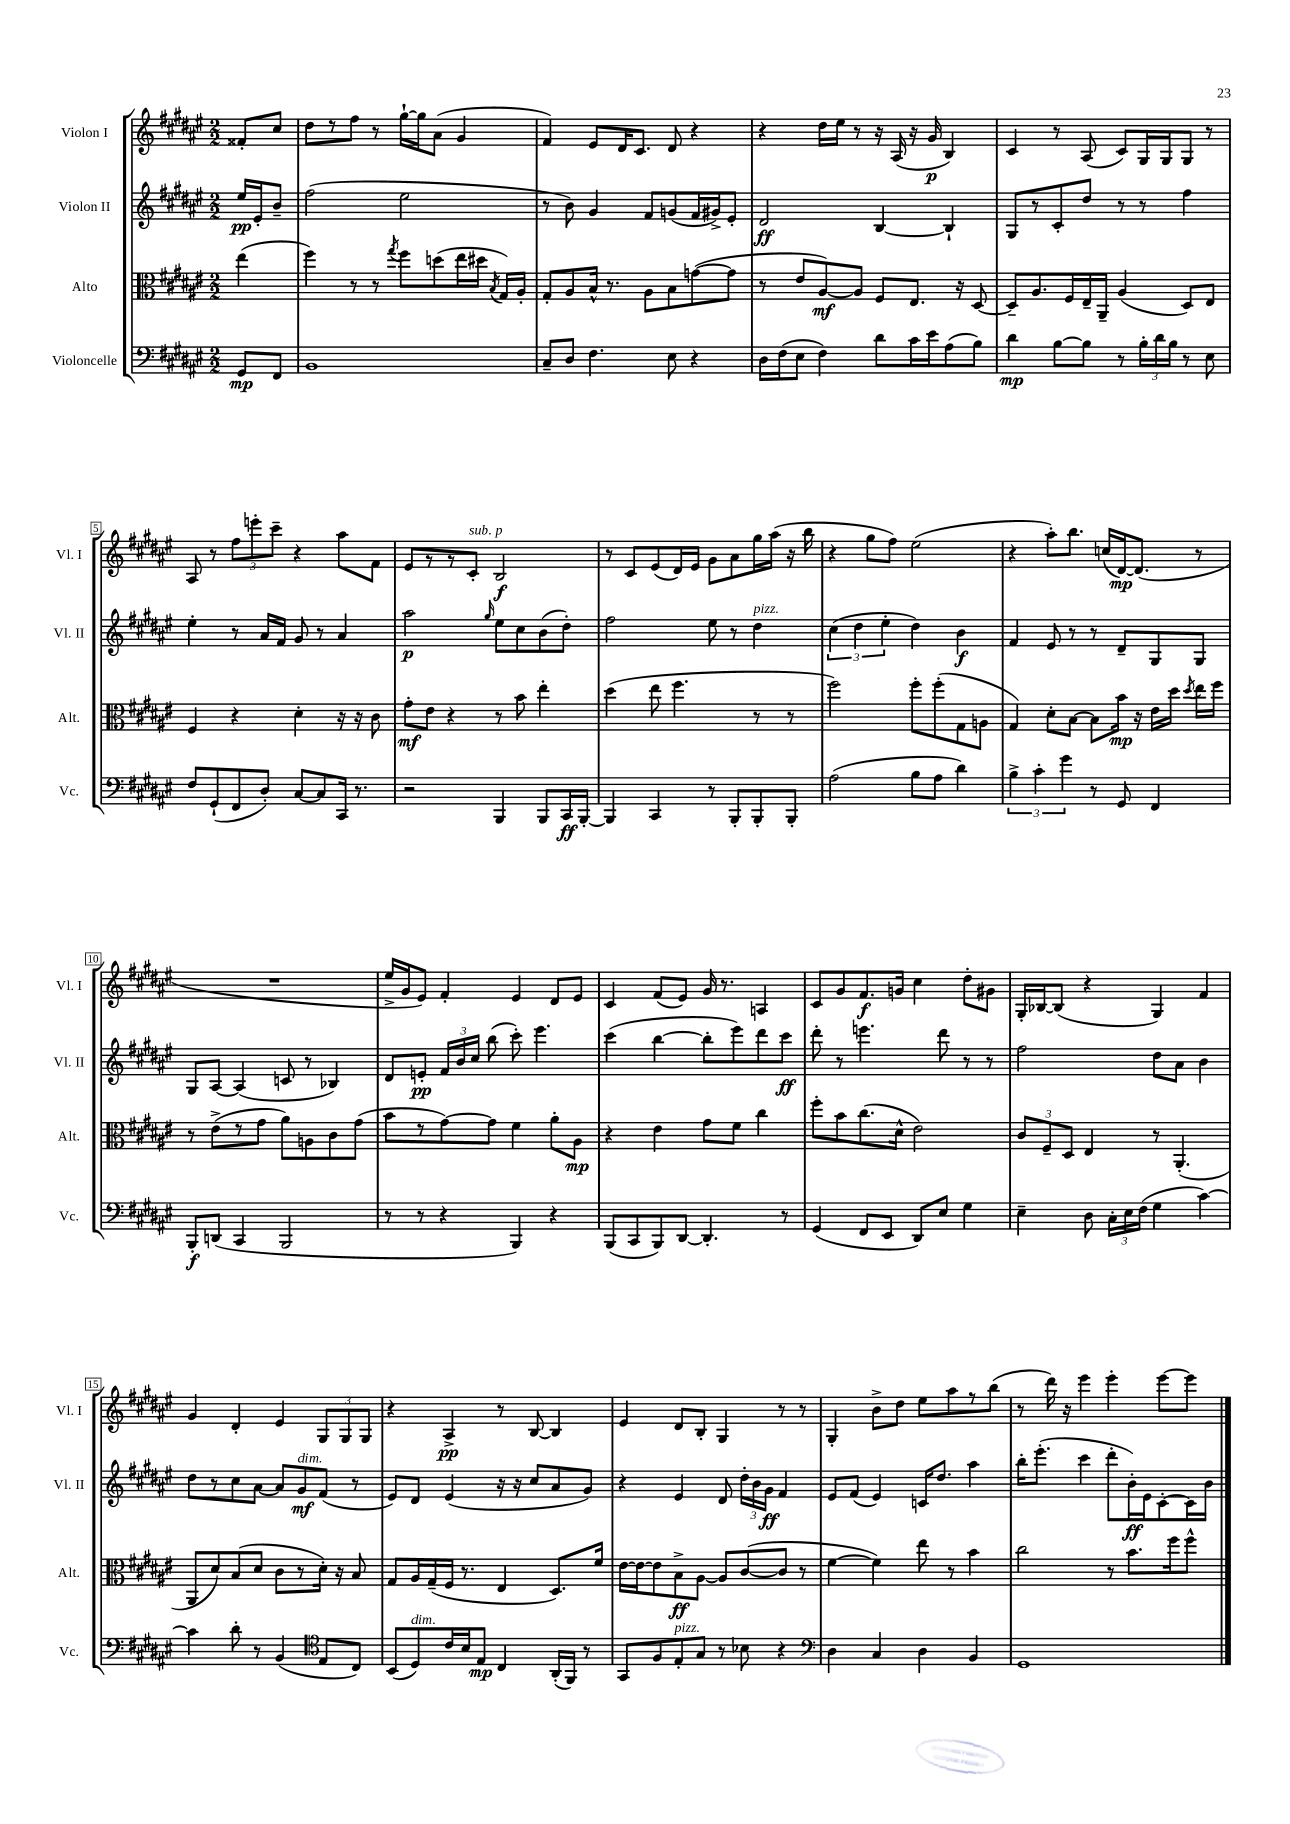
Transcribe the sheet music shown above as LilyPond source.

<<
\new StaffGroup <<
\new Staff = "s0" \with { instrumentName = "Violon I" shortInstrumentName = "Vl. I" } {
    \clef treble \key fis \major \numericTimeSignature \time 2/2 \partial 4
    \autoBeamOff fisis'8[-. cis''8] |
    dis''8[ r8 fis''8] r8 gis''16[~-! gis''16 ais'8]( gis'4 |
    fis'4) eis'8[ dis'16 cis'8.] dis'8 r4 |
    r4 dis''16[ eis''16] r8 r16 ais16( r16 gis'16\p b4) |
    cis'4 r8 ais8( cis'8[) gis16 gis16 gis8] r8 |
    ais8 r8 \tuplet 3/2 { fis''8[ e'''8-. cis'''8]-- } r4 ais''8[ fis'8] |
    eis'8[ r8 r8 cis'8]-.^\markup { \italic "sub. p" } b2\f |
    r8 cis'8[ eis'8( dis'16) eis'16] gis'8[ ais'8 gis''16 ais''16]( r16 b''16 |
    r4 gis''8[ fis''8]) eis''2( |
    r4 ais''8[-.) b''8.] c''16[( dis'16~\mp) dis'8.]( r8 |
    R1 |
    eis''16[-> gis'16 eis'8]) fis'4-. eis'4 dis'8[ eis'8] |
    cis'4 fis'8[( eis'8]) gis'16 r8. a4 |
    cis'8[ gis'8 fis'8.\f g'16] cis''4 dis''8[-. gis'8] |
    gis16[-. bes16~ bes8]( r4 gis4) fis'4 |
    gis'4 dis'4-. eis'4 \tuplet 3/2 { gis8[ gis8 gis8] } |
    r4 ais4->\pp r8 b8~ b4 |
    eis'4 dis'8[ b8]-. gis4 r8 r8 |
    gis4-. b'8[-> dis''8] eis''8[ ais''8 r8 b''8]( |
    r8 dis'''16) r16 eis'''4 eis'''4-. eis'''8[~ eis'''8] \bar "|." |
}
\new Staff = "s1" \with { instrumentName = "Violon II" shortInstrumentName = "Vl. II" } {
    \clef treble \key fis \major \numericTimeSignature \time 2/2 \partial 4
    \autoBeamOff eis''16[\pp eis'16-. b'8]-- |
    fis''2( eis''2 |
    r8 b'8) gis'4 fis'8[ g'8( fis'16 gis'16->) eis'8]-. |
    dis'2\ff b4~ b4-! |
    gis8[ r8 cis'8-. dis''8] r8 r8 fis''4 |
    eis''4-. r8 ais'16[ fis'16] gis'8 r8 ais'4 |
    ais''2\p \grace { gis''16 } eis''8[ cis''8 b'8( dis''8]-.) |
    fis''2 eis''8 r8 dis''4^\markup { \italic "pizz." } |
    \tuplet 3/2 { cis''4( dis''4 eis''4-. } dis''4) b'4\f |
    fis'4 eis'8 r8 r8 dis'8[-- gis8 gis8] |
    gis8[ ais8]~ ais4( c'8 r8 bes4) |
    dis'8[ e'8]-.\pp \tuplet 3/2 { fis'16[ b'16 cis''16] } b''8( cis'''8-.) eis'''4. |
    cis'''4( b''4~ b''8[-. eis'''8) dis'''8 cis'''8]\ff |
    dis'''8-. r8 e'''4. dis'''8 r8 r8 |
    fis''2 dis''8[ ais'8] b'4 |
    dis''8[ r8 cis''8 ais'8]~ ais'8[ gis'8\mf^\markup { \italic "dim." } fis'8]( r8 |
    eis'8[) dis'8] eis'4( r16 r16 cis''8[ ais'8 gis'8]) |
    r4 eis'4 dis'8 \tuplet 3/2 { dis''16[-. b'16 gis'16]\ff } fis'4 |
    eis'8[ fis'8]( eis'4) c'16[ dis''8.] ais''4 |
    b''16[-. eis'''8.]-.( cis'''4 dis'''8[-. b'16-.\ff) eis'16 cis'8~-. cis'16 b'16] \bar "|." |
}
\new Staff = "s2" \with { instrumentName = "Alto" shortInstrumentName = "Alt." } {
    \clef alto \key fis \major \numericTimeSignature \time 2/2 \partial 4
    \autoBeamOff eis''4( |
    fis''4) r8 r8 \acciaccatura { gis''8 } fis''8[ d''8( eis''16 dis''16] \acciaccatura { b8 } gis16[) ais16]-. |
    gis8[-. ais8 b16]-^ r8. ais8[ b8 g'8~( g'8] |
    r8 eis'8[ ais8~\mf) ais8] fis8[ eis8.] r16 dis8~ |
    dis8[-- ais8. fis16 eis16-- ais,16]-- ais4( dis8[) eis8] |
    fis4 r4 dis'4-. r16 r16 cis'8 |
    gis'8[-.\mf eis'8] r4 r8 b'8 eis''4-. |
    dis''4( eis''8 fis''4. r8 r8 |
    fis''2) fis''8[-. fis''8-.( gis8 a8] |
    gis4) dis'8[-. b8]~ b8[ b'16]\mp r16 eis'16[ dis''16] \acciaccatura { dis''8 } eis''16[ fis''16] |
    r8 eis'8[->( r8 gis'8] ais'8[) a8 cis'8 gis'8]( |
    b'8[ r8 gis'8~) gis'8] fis'4 ais'8[-. ais8]\mp |
    r4 eis'4 gis'8[ fis'8] cis''4 |
    fis''8[-. b'8 cis''8.( dis'16]-^ eis'2) |
    \tuplet 3/2 { cis'8[ fis8-- dis8] } eis4 r8 ais,4.-.( |
    ais,8[ dis'8) b8( dis'8] cis'8[ r8 dis'16]-.) r16 b8 |
    gis8[ ais16 gis16--( fis16] r8. eis4 dis8.[) fis'16] |
    eis'16[~ eis'16~ eis'8 b8->\ff ais8]~ ais8[ cis'8~( cis'8] r8 |
    fis'4~ fis'4) eis''8 r8 b'4 |
    cis''2 r8 b'8.[ fis''16 fis''8]-^ \bar "|." |
}
\new Staff = "s3" \with { instrumentName = "Violoncelle" shortInstrumentName = "Vc." } {
    \clef bass \key fis \major \numericTimeSignature \time 2/2 \partial 4
    \autoBeamOff gis,8[\mp fis,8] |
    b,1 |
    cis8[-- dis8] fis4. eis8 r4 |
    dis16[ fis16( eis8] fis4) dis'8[ cis'16 eis'16 ais8( b8]) |
    dis'4\mp b8[~ b8] r8 \tuplet 3/2 { b16[-. dis'16 b16] } r8 eis8 |
    fis8[ gis,8-!( fis,8 dis8]-.) cis8[~ cis8 cis,16] r8. |
    r2 b,,4 b,,8[ cis,16\ff b,,16]~-. |
    b,,4 cis,4 r8 b,,8[-. b,,8-. b,,8]-. |
    ais2( b8[ ais8] dis'4) |
    \tuplet 3/2 { b4-> cis'4-. gis'4 } r8 gis,8 fis,4 |
    b,,8[-.\f d,8]( cis,4 b,,2 |
    r8 r8 r4 b,,4) r4 |
    b,,8[( cis,8 b,,8) dis,8]~ dis,4.-. r8 |
    gis,4( fis,8[ eis,8] dis,8[) eis8] gis4 |
    eis4-- dis8 \tuplet 3/2 { cis16[-. eis16 fis16]( } gis4 cis'4~) |
    cis'4 dis'8-. r8 b,4( \clef tenor eis8[ cis8]) |
    b,8[( dis8^\markup { \italic "dim." }) cis'16 b16 eis8]\mp cis4 ais,16[-.( fis,16]) r8 |
    gis,8[ fis8 eis8-.^\markup { \italic "pizz." } gis8] r8 bes8 r4 |
    \clef bass dis4 cis4 dis4 b,4 |
    gis,1 \bar "|." |
}
>>
>>
\layout { \context { \Score \override BarNumber.stencil = #(make-stencil-boxer 0.1 0.3 ly:text-interface::print) } }
